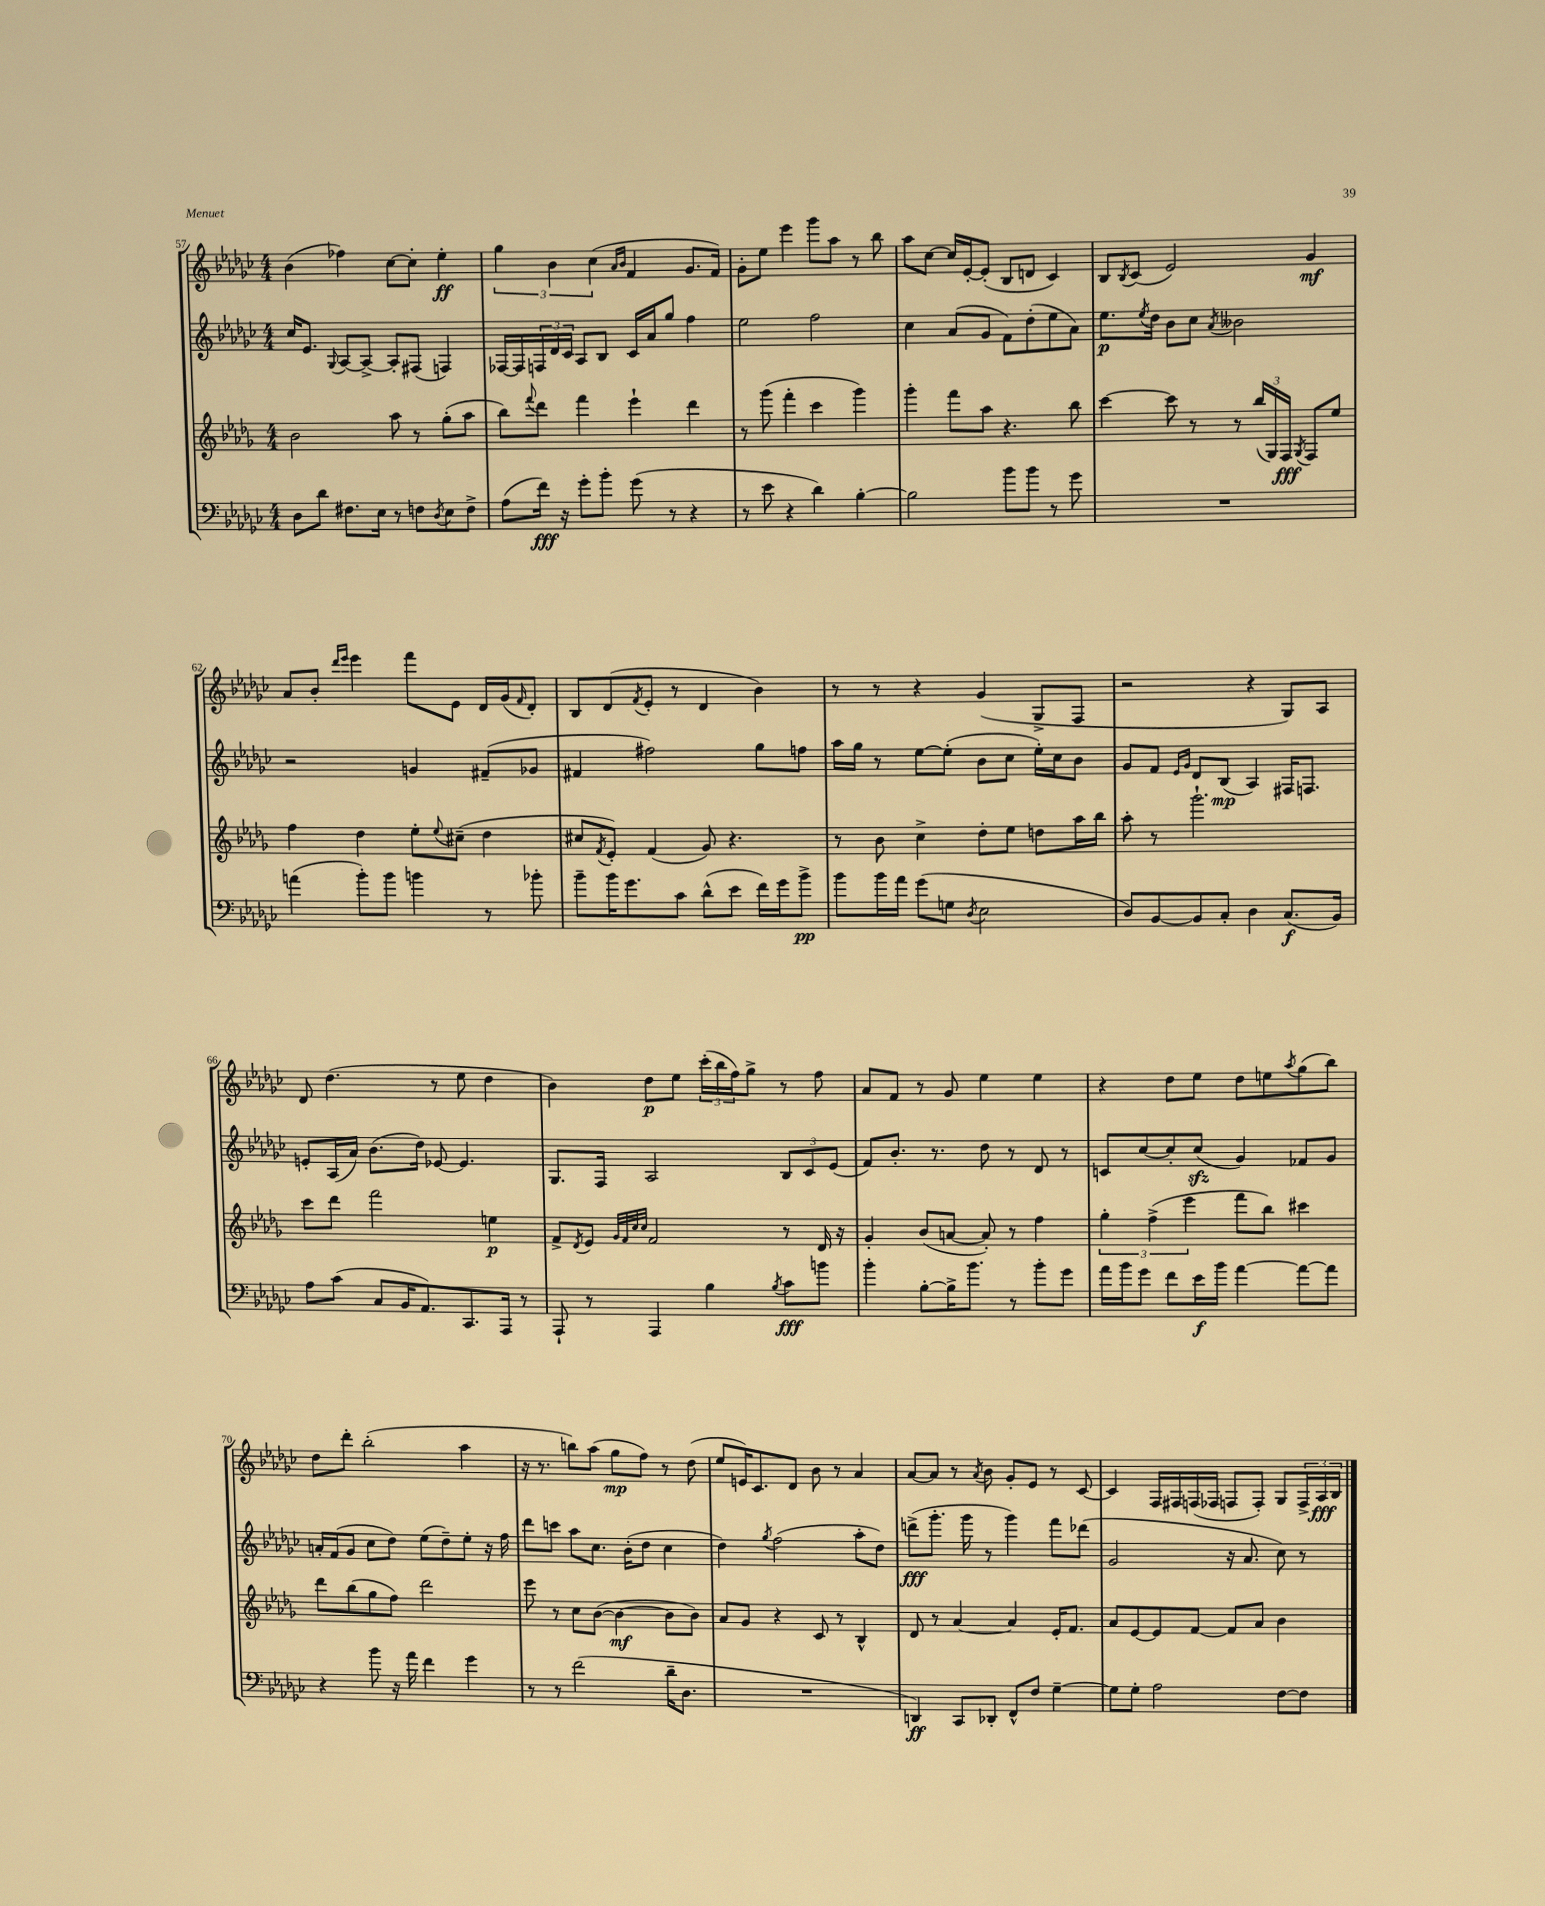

**kern	**kern	**kern	**kern
*staff4	*staff3	*staff2	*staff1
*clefF4	*clefG2	*clefG2	*clefG2
*k[b-e-a-d-g-c-]	*k[b-e-a-d-g-]	*k[b-e-a-d-g-c-]	*k[b-e-a-d-g-c-]
*M4/4	*M4/4	*M4/4	*M4/4
8D-	2b-	16cc-	(4b-
.	.	8.e-	.
8d-	.	.	.
.	.	8qqG-	.
8.F#	.	[8A-	4ff-)
.	.	8A-^_	.
16E-	.	.	.
8r	8aa-	8A-']	[8cc-
8F	8r	(8F#	8cc-']
8qD-	.	.	.
8E-	(8gg-'	4F)	4ee-'
8F^	8aa-	.	.
=	=	=	=
(8A-	8bb-)	[16F-	6gg-
.	.	16F-]	.
.	8qqfff	.	.
16f)	8ddd-	24F	.
.	.	24d-	6b-
16r	.	.	.
.	.	24c-	.
8g-'	4fff	8A-	.
.	.	.	(6cc-
8b-'	.	8B-	.
.	.	.	16qqa-
.	.	.	16qqb-
(8g-	4eee-`	16c-	4f
.	.	16a-	.
8r	.	8gg-	.
4r	4ddd-	4ff	8.g-
.	.	.	16f)
=	=	=	=
8r	8r	2ee-	8g-'
8e-	(8ggg-	.	8ee-
4r	4fff'	.	4eee-
4d-)	4ccc	2ff	8ggg-
.	.	.	8aa-
[4B-'	4ggg-)	.	8r
.	.	.	8bb-
=	=	=	=
2B-]	4ggg-'	4cc-	8aa-
.	.	.	[8cc-
.	8fff	(8a-	16cc-]
.	.	.	[16e-'
.	8aa-	8g-	(8e-']
8b-	4.r	8f)	8B-
8b-	.	(8dd-'	8d
8r	.	8ee-	4c-)
8g-	8bb-	8a-)	.
=	=	=	=
1r	[4ccc	8.ee-	8B-
.	.	.	8qB-
.	.	.	(8c-
.	.	8qee-	.
.	.	16dd-	.
.	8ccc]	8b-	2e-)
.	8r	8cc-	.
.	.	8qa-	.
.	8r	2b--	.
.	(24bb-	.	.
.	24G-)	.	.
.	24F	.	.
.	8qG-	.	.
.	8F	.	4g-
.	8ee-	.	.
=	=	=	=
(4a	4ff	2r	8a-
.	.	.	8b-'
.	.	.	16qqddd-
.	.	.	16qqeee-
8b-')	4dd-	.	4eee-
8b-	.	.	.
4b	8ee-'	4g	8fff
.	8qqee-	.	.
.	(8cc#~	.	8e-
8r	4dd-	(8f#~	16d-
.	.	.	(16g-
.	.	.	16qqf
8b-'	.	8g-	8d-')
=	=	=	=
8b-~	8cc#	4f#	8B-
.	8qf	.	.
16b-	8e-')	.	(8d-
8.g-	.	.	.
.	.	.	8qf
.	(4f	2ff#)	8e-'
8c-	.	.	8r
(8d-^^	8g-)	.	4d-
8e-	4.r	.	.
16f)	.	8gg-	4b-)
16g-	.	.	.
8b-^	.	8ff	.
=	=	=	=
8b-	8r	16aa-	8r
.	.	16gg-	.
16b-	8b-	8r	8r
16a-	.	.	.
(8g-	4cc^	[8ee-	4r
8G	.	(8ee-']	.
8qD-	.	.	.
2E-	8dd-'	8b-	(4g-
.	8ee-	8cc-	.
.	8dd	16ee-')	8G-^
.	.	16cc-	.
.	16aa-	8b-	8F
.	16bb-	.	.
=	=	=	=
8D-)	8aa-'	8g-	2r
[8BB-	8r	8f	.
.	.	16qqe-	.
.	.	16qqg-	.
8BB-]	2.ggg-`	8d-	.
8C-'	.	(8B-	.
4D-	.	4A-)	4r
(8.C-	.	16F#	8G-)
.	.	8.F	.
.	.	.	8A-
16BB-)	.	.	.
=	=	=	=
8A-	8ccc	8e'	8d-
(8c-	8ddd-	(16A-	(4.dd-
.	.	16a-)	.
8C-	2fff	(8.b-	.
16BB-	.	.	.
8.AA-)	.	16dd-)	.
.	.	[8e-	8r
8.CC-	.	4.e-]	8ee-
.	4ee	.	4dd-
16AAA-	.	.	.
8r	.	.	.
=	=	=	=
8AAA-`	8f^	8.G-	4b-)
.	8qd-	.	.
8r	8e-	.	.
.	.	16F	.
.	32qqg-	.	.
.	32qqf	.	.
.	32qqcc	.	.
.	32qqcc	.	.
4AAA-	2f	2A-	8dd-
.	.	.	8ee-
4B-	.	.	(24ccc-'
.	.	.	24bb-
.	.	.	24ff)
.	.	.	8gg-^
8qB-	.	.	.
8c-	8r	12B-	8r
.	.	12c-	.
8b	16d-	.	8ff
.	.	(12e-	.
.	16r	.	.
=	=	=	=
4b-'	4g-'	8f)	8a-
.	.	8.b-'	8f
[8B-'	(8b-	.	8r
.	.	8.r	.
16B-^]	[8a	.	8g-
8.b-	.	.	.
.	8a'])	8dd-	4ee-
8r	8r	8r	.
8b-'	4ff	8d-	4ee-
8g-	.	8r	.
=	=	=	=
16a-	6gg-'	8c	4r
16b-	.	.	.
8g-	.	[8cc-	.
.	(6ff^	.	.
8f	.	8cc-']	8dd-
.	6eee-	.	.
16e-	.	(8cc-	8ee-
16b-	.	.	.
[4a-	8fff	4g-)	8dd-
.	8bb-)	.	8ee
.	.	.	8qaa-
8a-_	4ccc#	8f-	(8gg-
8a-]	.	8g-	8bb-)
=	=	=	=
4r	8ddd-	16a'	8dd-
.	.	(16f	.
.	(8bb-	8g-	8ddd-'
8b-	8gg-	8cc-	(2bb-'
16r	8ff)	8dd-)	.
16a-	.	.	.
4f	2ddd-	(8ee-	.
.	.	8dd-~)	.
4g-	.	8ee-'	4aa-
.	.	16r	.
.	.	16ff	.
=	=	=	=
8r	8eee-	8ddd-	16r
.	.	.	8.r
8r	8r	8ccc	.
(2f	8cc	8aa-	8bb)
.	([8b-	8.cc-	(8aa-
.	4b-_	.	8gg-
.	.	(16b-'	.
.	.	8dd-	8ff)
16d-~	8b-]	4cc-	8r
8.D-	.	.	.
.	8b-)	.	(8dd-
=	=	=	=
1r	8a-	4dd-)	8ee-
.	8g-	.	16e)
.	.	.	8.c-
.	.	8qgg-	.
.	4r	(2ff	.
.	.	.	8d-
.	8c	.	8b-
.	8r	.	8r
.	4B-^^	8aa-'	4a-
.	.	8dd-)	.
=	=	=	=
4DD)	8d-	(8ddd^	[8a-
.	8r	8.ggg-'	8a-]
8CC-	[4a-	.	8r
.	.	16ggg-	.
.	.	.	8qa-
8DD-'	.	8r	8b-
8FF^^	4a-]	4ggg-)	8g-'
8F	.	.	8e-
[4G-~	16e-'	8fff	8r
.	8.f	.	.
.	.	(8ddd-	[8c-
=	=	=	=
8G-]	8a-	2g-	4c-]
8G-'	[8e-	.	.
2A-	8e-]	.	16F
.	.	.	16F#
.	[8f	.	(16F
.	.	.	16F-
.	8f]	16r	8F
.	.	8.a-	.
.	8a-	.	8F')
[8F	4b-	8cc-)	8G-
8F]	.	8r	24F^
.	.	.	24A-
.	.	.	24B-
==	==	==	==
*-	*-	*-	*-
